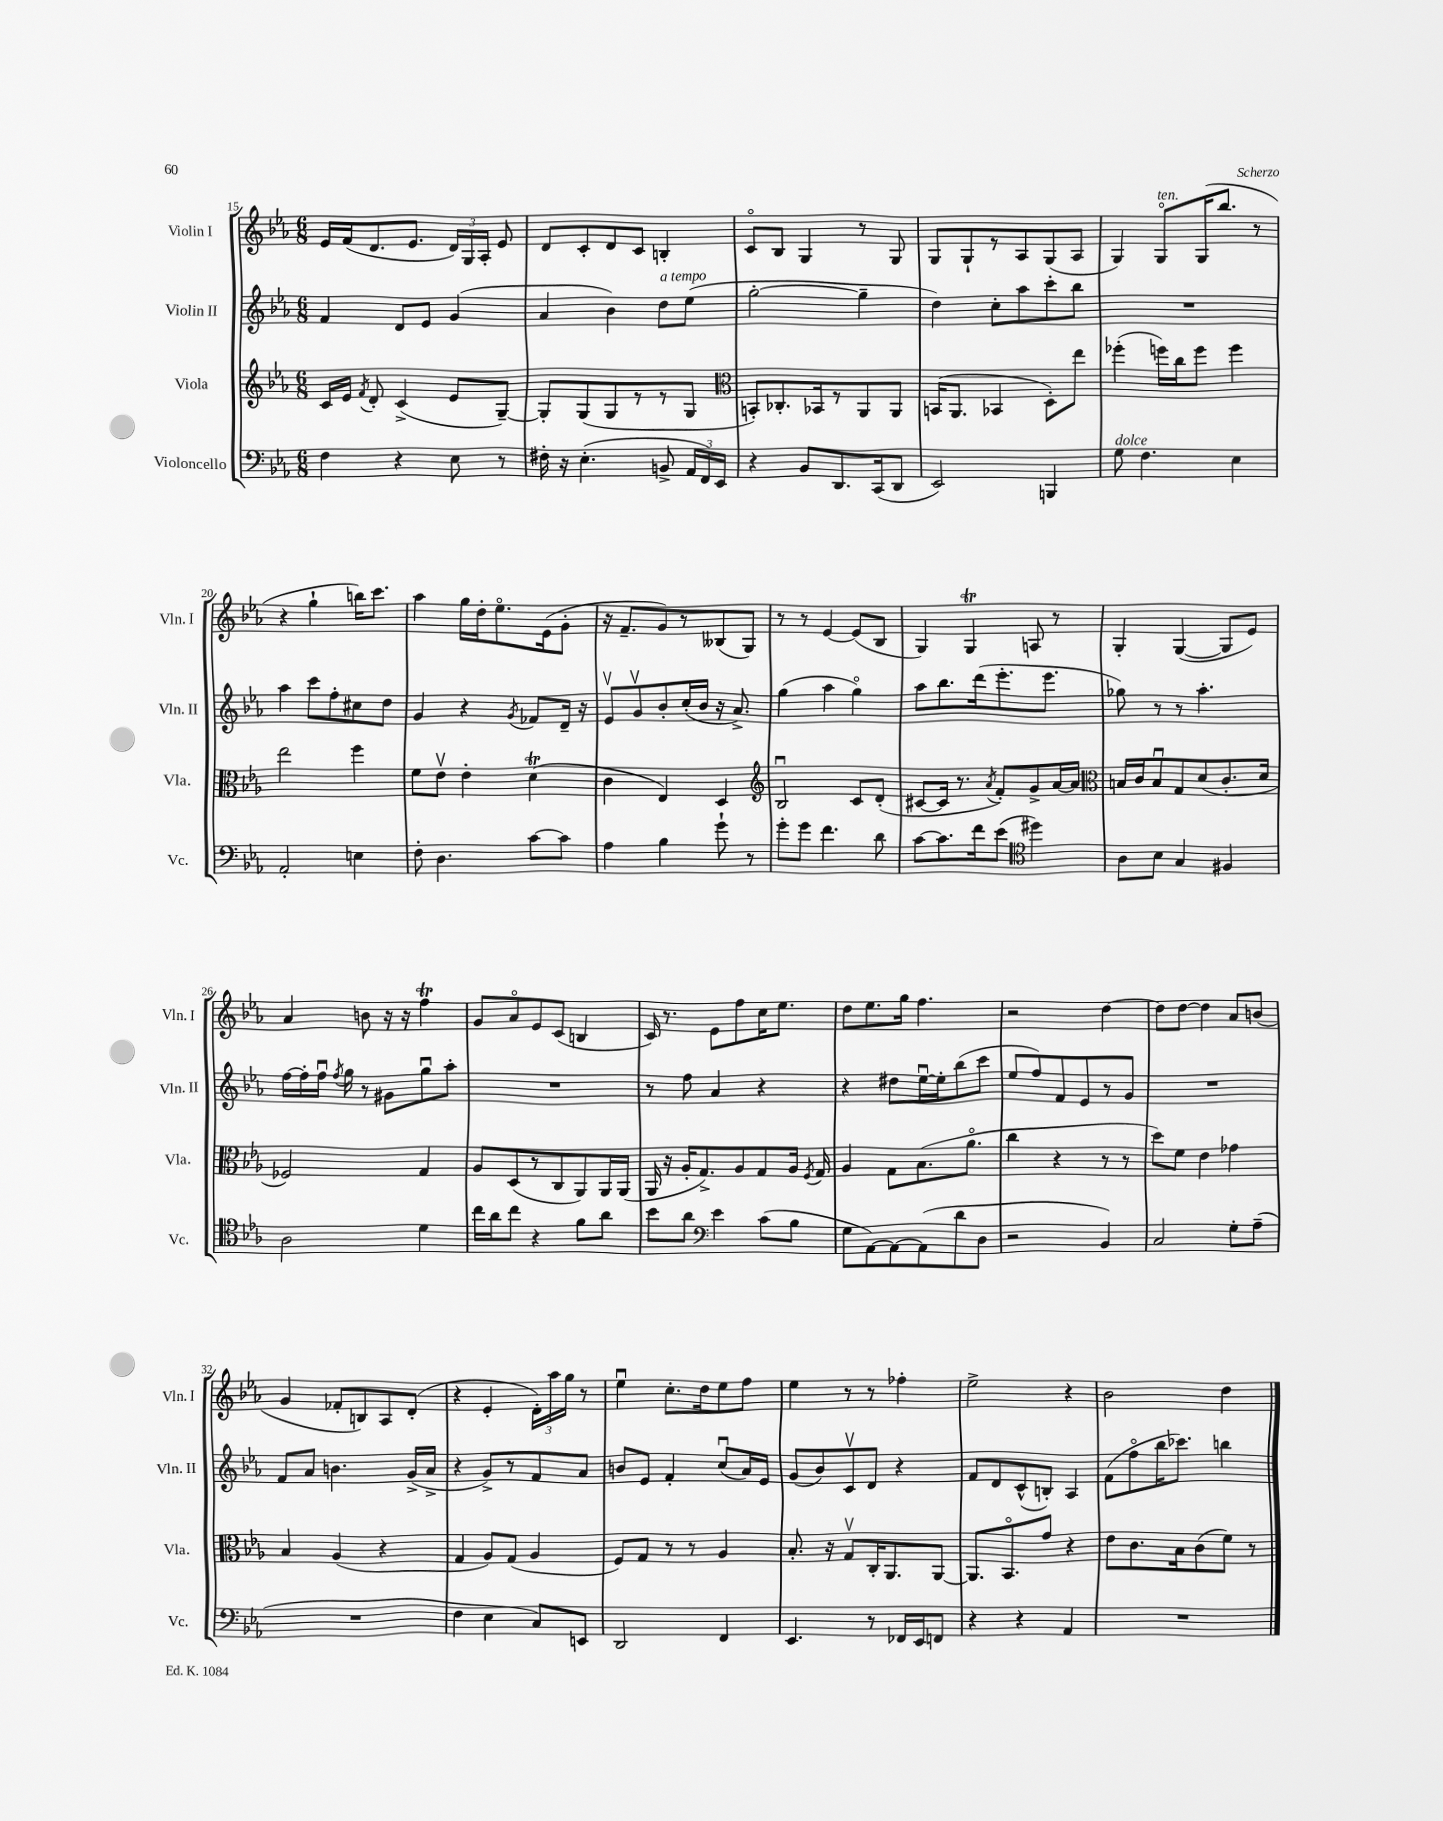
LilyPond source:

<<
\new StaffGroup <<
\new Staff = "s0" \with { instrumentName = "Violin I" shortInstrumentName = "Vln. I" } {
    \clef treble \key ees \major \numericTimeSignature \time 6/8
    \autoBeamOff ees'16[ f'16( d'8. ees'8.] \tuplet 3/2 { d'16[) g16 aes16]-. } ees'8 |
    d'8[ c'8-. d'8 c'8] b4-. |
    c'8[\flageolet bes8] g4 r8 g8 |
    g8[ g8-! r8 aes8 g8( aes8] |
    g4) g8[\flageolet^\markup { \italic "ten." } g16( bes''8.] r8 |
    r4 g''4-! b''16[) c'''8.] |
    aes''4 g''16[ d''16-. ees''8.\flageolet ees'16( g'8]-. |
    r16 f'8.[-- g'8) r8 beses8( g8]) |
    r8 r8 ees'4~ ees'8[( bes8] |
    g4) g4\trill a8 r8 |
    g4-. g4~( g8[ ees'8]) |
    aes'4 b'8 r16 r16 f''4\trill |
    g'8[ aes'8\flageolet ees'8 c'8]( b4 |
    c'16) r8. ees'8[ f''8 c''16 ees''8.] |
    d''8[ ees''8. g''16] f''4. |
    r2 d''4~ |
    d''8[ d''8]~ d''4 aes'8[ b'8]( |
    g'4 fes'8[-. b8) aes8 d'8]-.( |
    r4 ees'4-. \tuplet 3/2 { d'16[-.) aes''16 g''16] } r8 |
    ees''4\downbow c''8.[-. d''16 ees''8 f''8] |
    ees''4 r8 r8 fes''4-. |
    ees''2-> r4 |
    bes'2 d''4 \bar "|." |
}
\new Staff = "s1" \with { instrumentName = "Violin II" shortInstrumentName = "Vln. II" } {
    \clef treble \key ees \major \numericTimeSignature \time 6/8
    \autoBeamOff f'4 d'8[ ees'8] g'4( |
    aes'4 bes'4) d''8[^\markup { \italic "a tempo" } ees''8]( |
    g''2~-. g''4-- |
    d''4) c''8[-. aes''8 c'''8-. bes''8] |
    R2. |
    aes''4 c'''8[ f''8-. cis''8 d''8] |
    g'4 r4 \acciaccatura { g'8 } fes'8[ d'16]-- r16 |
    ees'8[\upbow g'8\upbow bes'8-. c''16-.( bes'16] r16 aes'8.->) |
    g''4( aes''4 g''4\flageolet) |
    aes''8[ bes''8. d'''16( ees'''8.-. ees'''8.] |
    ges''8) r8 r8 aes''4.-. |
    f''16[~ f''16-. f''16]\downbow \acciaccatura { f''8 } g''16 r8 gis'8[ g''8\downbow aes''8]-. |
    R2. |
    r8 f''8 aes'4 r4 |
    r4 dis''8[ ees''16~\downbow ees''16-. bes''8( c'''8] |
    ees''8[ f''8) f'8 ees'8 r8 g'8] |
    R2. |
    f'8[ aes'8] b'4. g'16[->( aes'16]-> |
    r4 g'8[->) r8 f'8 aes'8] |
    b'8[ ees'8] f'4-. c''8[\downbow( aes'16) ees'16] |
    g'8[( bes'8) c'8\upbow d'8] r4 |
    f'8[ d'8 c'8-^( b8]-.) aes4 |
    f'8[( f''8\flageolet bes''16 ces'''8.]) b''4 \bar "|." |
}
\new Staff = "s2" \with { instrumentName = "Viola" shortInstrumentName = "Vla." } {
    \clef treble \key ees \major \numericTimeSignature \time 6/8
    \autoBeamOff c'16[ ees'16] \acciaccatura { f'8 } d'8-. c'4->( ees'8[ g8]~--) |
    g8[-. g8( g8 r8 r8 g8] |
    \clef alto b,8[-.) ces8.-. bes,16 r8 aes,8 aes,8] |
    b,16[( aes,8.] bes,4 d8[-.) ees''8] |
    fes''4-.( f''16[) c''16 f''8] f''4 |
    ees''2 f''4 |
    f'8[ ees'8]\upbow ees'4-. d'4\trill( |
    c'4 ees4) d4 |
    \clef treble bes2\downbow c'8[ d'8]-.( |
    cis'8[~ cis'16] r8. \acciaccatura { aes'8 } f'8[-.) g'8-> aes'16~ aes'16] |
    \clef alto b16[ c'16 b8\downbow g8 d'8( c'8.-. d'16] |
    fes2) g4 |
    aes8[ d8( r8 c8 aes,8) aes,16 aes,16]( |
    aes,16 r16 aes16[-. g8.->) aes8 g8 aes16] \acciaccatura { f8 } g16 |
    aes4 g8[ bes8.( aes'8.]\flageolet |
    c''4 r4 r8 r8 |
    d''8[) f'8] ees'4 ges'4 |
    bes4 aes4( r4 |
    g4 aes8[) g8]( aes4 |
    f8[) g8] r8 r8 aes4 |
    bes8.-. r16 g8[\upbow c16-. aes,8. aes,8]~ |
    aes,8.[ bes,8.\flageolet g'8] r4 |
    ees'8[ c'8. bes16 c'8( f'8]) r8 \bar "|." |
}
\new Staff = "s3" \with { instrumentName = "Violoncello" shortInstrumentName = "Vc." } {
    \clef bass \key ees \major \numericTimeSignature \time 6/8
    \autoBeamOff f4 r4 ees8 r8 |
    fis16-. r16 ees4.-.( b,8-> \tuplet 3/2 { aes,16[ f,16) ees,16] } |
    r4 bes,8[ d,8. c,16( d,8] |
    ees,2) b,,4 |
    g8^\markup { \italic "dolce" } f4. ees4 |
    aes,2-. e4 |
    f8-. d4. c'8[~ c'8] |
    aes4 bes4 g'8-! r8 |
    g'8[-. g'8] f'4. d'8 |
    c'8[~ c'8. f'16 ees'8]( \clef tenor dis''4) |
    aes8[ bes8] g4 fis4 |
    aes2 d'4 |
    c''16[ aes'16 c''8] r4 f'8[ aes'8] |
    bes'8[ aes'8] \clef bass ees'4 c'8[( bes8] |
    g8[ aes,8~) aes,8~ aes,8( d'8 d8] |
    r2 bes,4) |
    c2 g8[-. aes8]--( |
    R2. |
    f4 ees4 c8[) e,8] |
    d,2 f,4 |
    ees,4. r8 fes,16[ ees,16 f,8] |
    r4 r4 aes,4 |
    R2. \bar "|." |
}
>>
>>
\layout { \context { \Score currentBarNumber = #15 } }
